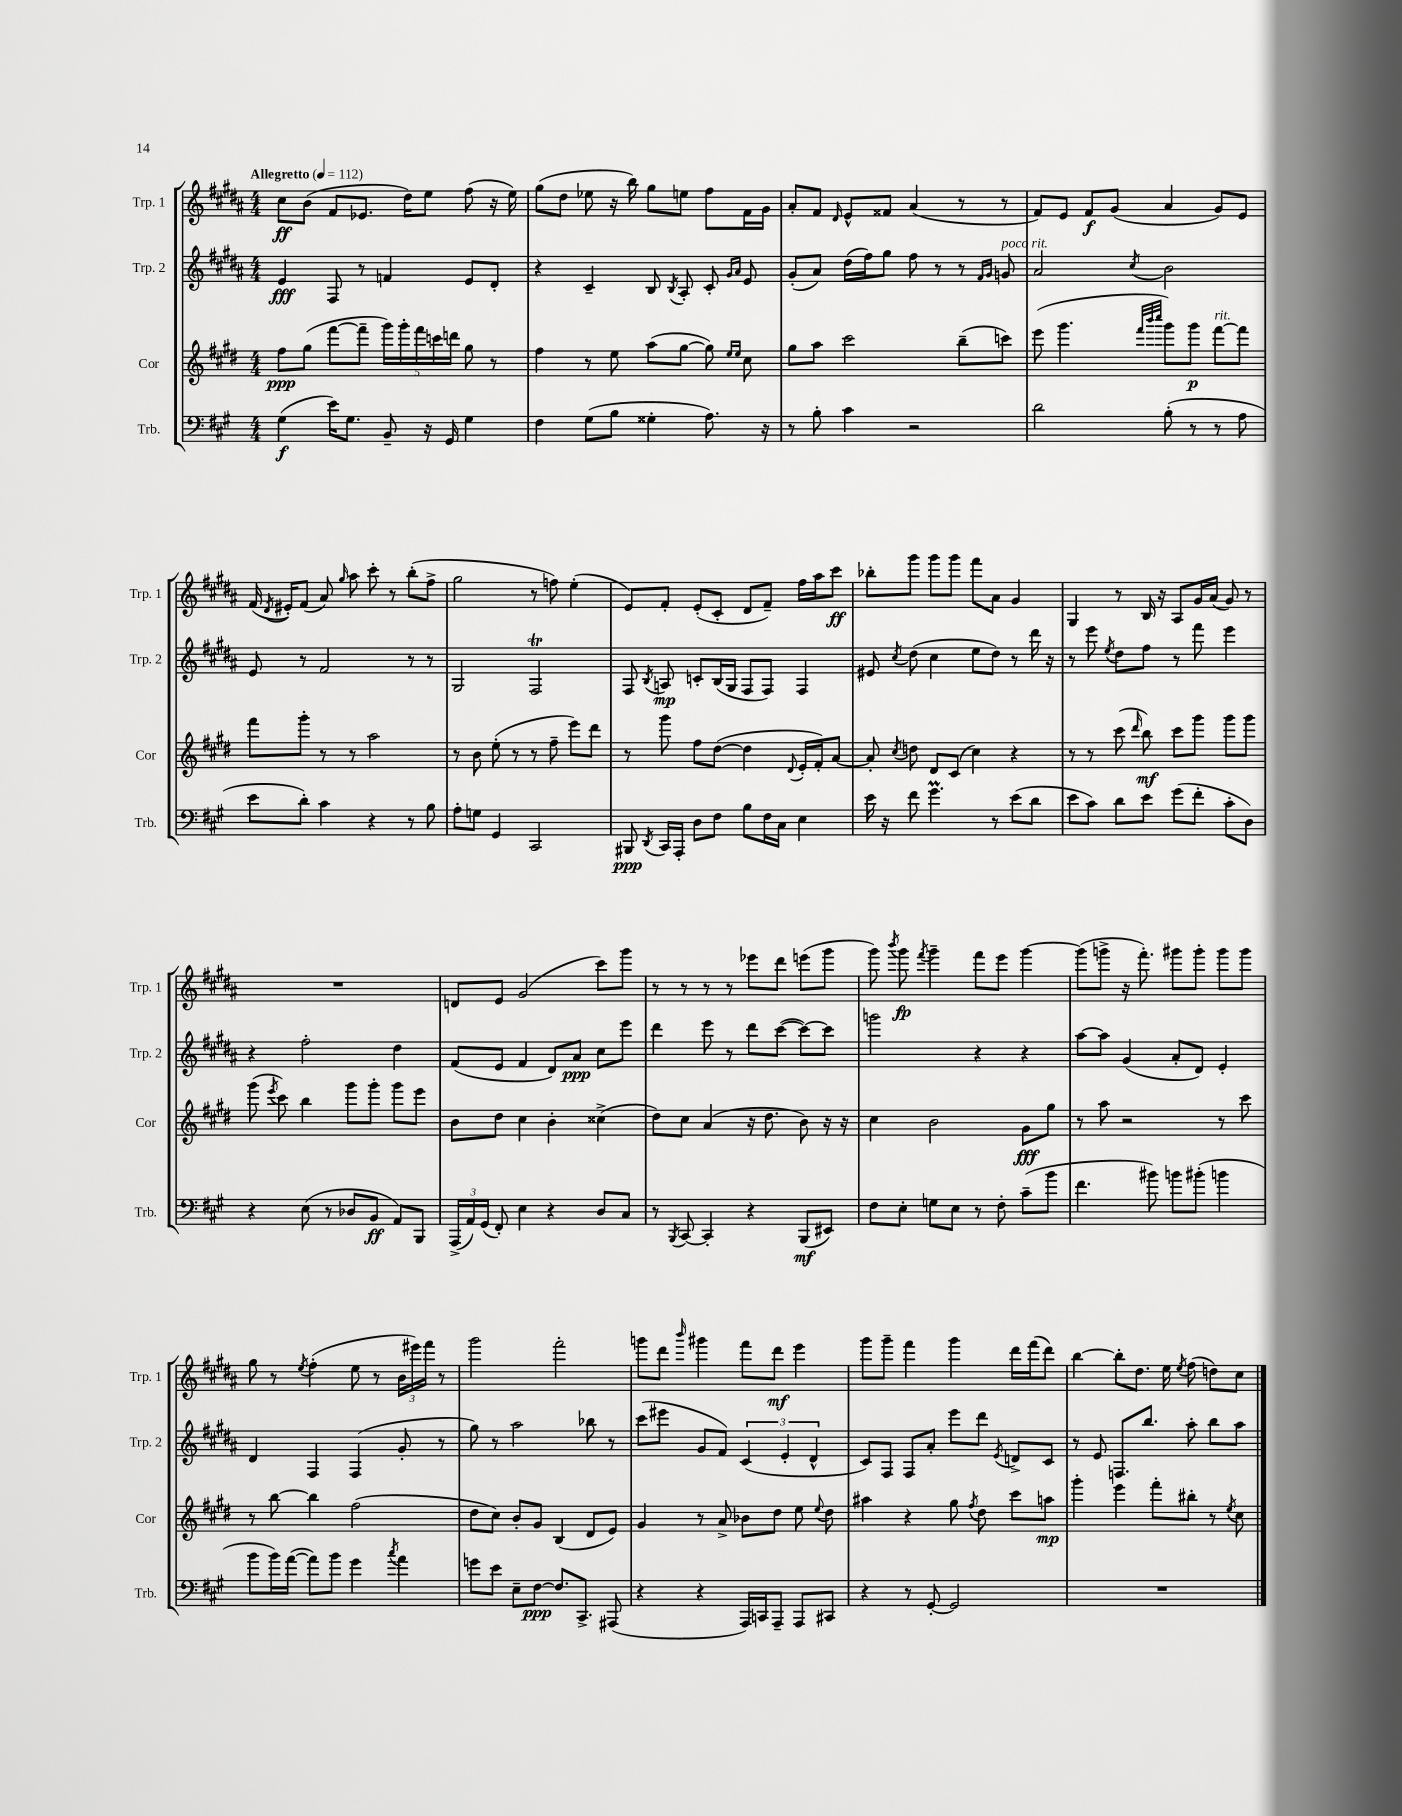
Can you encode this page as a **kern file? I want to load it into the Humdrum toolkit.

**kern	**dynam	**kern	**dynam	**kern	**dynam	**kern	**dynam
*part4	*part4	*part3	*part3	*part2	*part2	*part1	*part1
*staff4	*staff4	*staff3	*staff3	*staff2	*staff2	*staff1	*staff1
*I"Trb.	*	*I"Cor	*	*I"Trp. 2	*	*I"Trp. 1	*
*I'Trb.	*	*I'Cor	*	*I'Trp. 2	*	*I'Trp. 1	*
*clefF4	*	*clefG2	*	*clefG2	*	*clefG2	*
*k[f#c#g#]	*	*k[f#c#g#d#]	*	*k[f#c#g#d#a#]	*	*k[f#c#g#d#a#]	*
*M4/4	*	*M4/4	*	*M4/4	*	*M4/4	*
*MM112	*	*MM112	*	*MM112	*	*MM112	*
=1	=1	=1	=1	=1	=1	=1	=1
!	!	!	!	!	!	!LO:TX:a:B:t=Allegretto	!
(4G#\	f	8ff#\L	ppp	4e/	fff	8cc#\L	ff
.	.	(8gg#\J	.	.	.	(8b\J	.
16e\KL)	.	[8fff#\L	.	8F#/	.	8f#/L	.
8.G#\J	.	.	.	.	.	.	.
.	.	8fff#~\J]	.	8r	.	8.e-X/J	.
8BB~/	.	20ggg#\LL)	.	4fn/	.	.	.
.	.	20ggg#'\	.	.	.	.	.
.	.	.	.	.	.	16dd#\KL)	.
.	.	20fff#\	.	.	.	.	.
16r	.	.	.	.	.	8ee\J	.
.	.	20cccn\	.	.	.	.	.
16GG#/	.	.	.	.	.	.	.
.	.	20dddn\JJ	.	.	.	.	.
4G#\	.	8gg#\	.	8e/L	.	(8ff#\	.
.	.	8r	.	8d#'/J	.	16r	.
.	.	.	.	.	.	16ee\)	.
=2	=2	=2	=2	=2	=2	=2	=2
4F#\	.	4ff#\	.	4r	.	(8gg#\L	.
.	.	.	.	.	.	8dd#\J	.
(8G#\L	.	8r	.	4c#~/	.	8ee-X\	.
8B\J	.	8ee\	.	.	.	16r	.
.	.	.	.	.	.	16bb\)	.
4G##X'\	.	(8aa\L	.	8B/	.	8gg#\L	.
.	.	.	.	8qB/	.	.	.
.	.	[8gg#\J	.	8A#'/	.	8een\J	.
8.A\)	.	8gg#\])	.	8c#'/	.	8ff#\L	.
.	.	16qqee/LL	.	16qqg#/LL	.	.	.
.	.	16qqee/JJ	.	16qqa#/JJ	.	.	.
.	.	8cc#\	.	8e/	.	16f#\L	.
16r	.	.	.	.	.	16g#\JJ	.
=3	=3	=3	=3	=3	=3	=3	=3
8r	.	8gg#\L	.	(8g#'/L	.	8a#'/L	.
8B'\	.	8aa\J	.	8a#/J)	.	8f#/J	.
.	.	.	.	.	.	16qqd#/	.
4c#\	.	2ccc#\	.	(16dd#\LL	.	8e^^/L	.
.	.	.	.	16ff#\J)	.	.	.
.	.	.	.	8gg#\J	.	8f##X/J	.
2r	.	.	.	8ff#\	.	(4a#/	.
.	.	.	.	8r	.	.	.
.	.	(8bb~\L	.	8r	.	8r	.
.	.	.	.	16qqf#/LL	.	.	.
.	.	.	.	16qqg#/JJ	.	.	.
!	!	!	!	!LO:TX:a:i:t=poco rit.	!	!	!
.	.	8cccn\J)	.	8gn/	.	8r	.
=4	=4	=4	=4	=4	=4	=4	=4
2d\	.	(8eee\	.	2a#/	.	8f#/L)	.
.	.	4.ggg#\	.	.	.	8e/J	.
.	.	.	.	.	.	8f#/L	f
.	.	.	.	.	.	(8g#/J	.
.	.	32qqfff#/LLL	.	.	.	.	.
.	.	32qqbbb/	.	.	.	.	.
.	.	32qqcccc#/JJJ	.	8qcc#/	.	.	.
(8B'\	.	8ggg#\L)	.	2b\	.	4a#/	.
8r	.	8ggg#\J	p	.	.	.	.
!	!	!LO:TX:a:i:t=rit.	!	!	!	!	!
8r	.	[8fff#\L	.	.	.	8g#/L)	.
8A\	.	8fff#\J]	.	.	.	8e/J	.
!!LO:LB:g=z
=5	=5	=5	=5	=5	=5	=5	=5
8e\L	.	8fff#\L	.	8e/	.	(16f#/	.
.	.	.	.	.	.	8qd#/	.
.	.	.	.	.	.	16e#X'/KL)	.
8d'\J)	.	8ggg#'\J	.	8r	.	(8f#/J	.
4c#\	.	8r	.	2f#/	.	8a#/)	.
.	.	.	.	.	.	16qqgg#/	.
.	.	8r	.	.	.	8aa#\	.
4r	.	2aa\	.	.	.	8ccc#'\	.
.	.	.	.	.	.	8r	.
8r	.	.	.	8r	.	(8bb'\L	.
8B\	.	.	.	8r	.	8ff#^\J	.
=6	=6	=6	=6	=6	=6	=6	=6
8A'\L	.	8r	.	2G#/	.	2gg#\	.
8Gn\J	.	8b\	.	.	.	.	.
4GG#/	.	(8ee'\	.	.	.	.	.
.	.	8r	.	.	.	.	.
2CC#/	.	8r	.	2F#T/	.	8r	.
.	.	8ff#~\	.	.	.	8ffn\)	.
.	.	8eee\L)	.	.	.	(4ee'\	.
.	.	8ddd#\J	.	.	.	.	.
=7	=7	=7	=7	=7	=7	=7	=7
8BBB#X/	ppp	8r	.	8F#/	.	8e/L)	.
8qDD/	.	.	.	8qB/	.	.	.
16CC#/LL	.	8ggg#\	.	8An/	mp	8f#'/J	.
16AAA'/JJ	.	.	.	.	.	.	.
8D\L	.	8ff#\L	.	8cn'/L	.	(8e'/L	.
8F#\J	.	([8dd#\J	.	(16B/L	.	8c#'/J	.
.	.	.	.	16G#/JJ	.	.	.
8B\L	.	4dd#\]	.	8F#/L	.	8d#/L	.
16F#\L	.	.	.	8F#/J)	.	8f#~/J)	.
16C#\JJ	.	.	.	.	.	.	.
.	.	8qqd#/	.	.	.	.	.
4E\	.	16e'/LL	.	4F#/	.	16ff#\LL	.
.	.	16f#'/J)	.	.	.	16aa#\J	.
.	.	[8a/J	.	.	.	8ccc#\J	ff
=8	=8	=8	=8	=8	=8	=8	=8
16e\	.	8a'/]	.	8e#X/	.	8bb-X'\L	.
16r	.	.	.	.	.	.	.
.	.	8qcc#/	.	8qcc#/	.	.	.
8f#\	.	8ddn\	.	(8dd#\	.	8ggg#\J	.
4.g#m\	.	8d#/L	.	4cc#\	.	8ggg#\L	.
.	.	(8c#/J	.	.	.	8ggg#\J	.
.	.	4cc#\)	.	8ee\L	.	8fff#\L	.
8r	.	.	.	8dd#\J)	.	8a#\J	.
(8e\L	.	4r	.	8r	.	4g#/	.
8d\J	.	.	.	16ddd#\	.	.	.
.	.	.	.	16r	.	.	.
=9	=9	=9	=9	=9	=9	=9	=9
8e\L	.	8r	.	8r	.	4G#/	.
8c#\J)	.	8r	.	8eee\	.	.	.
.	.	.	.	8qee/	.	.	.
8d\L	.	(8ccc#\	.	8dd#\L	.	8r	.
.	.	16qqddd#/	.	.	.	.	.
8e\J	.	8bb\)	mf	8ff#\J	.	16B/	.
.	.	.	.	.	.	16r	.
(8g#\L	.	8ccc#\L	.	8r	.	8A#/L	.
8f#'\J	.	8ggg#\J	.	8fff#\	.	16g#/L	.
.	.	.	.	.	.	(16a#/JJ	.
8c#'\L	.	8ggg#\L	.	4eee\	.	8g#/)	.
8D\J)	.	8ggg#\J	.	.	.	8r	.
!!LO:LB:g=z
=10	=10	=10	=10	=10	=10	=10	=10
4r	.	(8ggg#\	.	4r	.	1r	.
.	.	8qeee/	.	.	.	.	.
.	.	8ccc#\)	.	.	.	.	.
(8E\	.	4bb\	.	2ff#'\	.	.	.
8r	.	.	.	.	.	.	.
8D-X/L	.	8ggg#\L	.	.	.	.	.
8BB/J	ff	8ggg#'\J	.	.	.	.	.
8AA/L)	.	8ggg#\L	.	4dd#\	.	.	.
8BBB/J	.	8eee\J	.	.	.	.	.
=11	=11	=11	=11	=11	=11	=11	=11
(24AAA^/LL	.	8b\L	.	(8f#/L	.	8dn/L	.
24AA/)	.	.	.	.	.	.	.
(24GG#/JJ	.	.	.	.	.	.	.
8FF#'/)	.	8dd#\J	.	8e/J	.	8e/J	.
4E\	.	4cc#\	.	4f#/	.	(2g#/	.
4r	.	4b'\	.	8d#/L)	.	.	.
.	.	.	.	8a#/J	ppp	.	.
8D/L	.	(4cc##X^\	.	8cc#\L	.	8ccc#\L)	.
8C#/J	.	.	.	8eee\J	.	8ggg#\J	.
=12	=12	=12	=12	=12	=12	=12	=12
8r	.	8dd#\L)	.	4ddd#\	.	8r	.
8qBBB/	.	.	.	.	.	.	.
[8CC#/	.	8cc#\J	.	.	.	8r	.
4CC#'/]	.	(4a/	.	8eee\	.	8r	.
.	.	.	.	8r	.	8r	.
4r	.	16r	.	8ddd#\L	.	8eee-X\L	.
.	.	8.dd#\	.	.	.	.	.
.	.	.	.	([8ccc#\J	.	8ddd#\J	.
(8BBB/L	mf	8b\)	.	8ccc#\L_)	.	(8eeen\L	.
8EE#X/J)	.	16r	.	8ccc#\J]	.	8ggg#\J	.
.	.	16r	.	.	.	.	.
=13	=13	=13	=13	=13	=13	=13	=13
8F#\L	.	4cc#\	.	2gggn\	.	8ggg#\)	.
.	.	.	.	.	.	8qbbb/	.
8E'\J	.	.	.	.	.	8ggg#\	fp
.	.	.	.	.	.	8qfff#/	.
8Gn\L	.	2b\	.	.	.	4ggg#~\	.
8E\J	.	.	.	.	.	.	.
8r	.	.	.	4r	.	8fff#\L	.
8F#'\	.	.	.	.	.	8eee\J	.
(8c#~\L	.	8g#\L	fff	4r	.	[4ggg#\	.
8b\J	.	8gg#\J	.	.	.	.	.
=14	=14	=14	=14	=14	=14	=14	=14
4.f#\	.	8r	.	[8aa#\L	.	(8ggg#\L]	.
.	.	8aa\	.	8aa#\J]	.	8gggn^\J	.
.	.	2r	.	(4g#/	.	16r	.
.	.	.	.	.	.	8.fff#'\)	.
8b#X\)	.	.	.	.	.	.	.
8bn\L	.	.	.	8a#'/L	.	8ggg#X\L	.
(8b#X'\J	.	.	.	8d#/J)	.	8ggg#'\J	.
4bn\	.	8r	.	4e'/	.	8ggg#\L	.
.	.	8ccc#\	.	.	.	8ggg#\J	.
!!LO:LB:g=z
=15	=15	=15	=15	=15	=15	=15	=15
8b\L	.	8r	.	4d#/	.	8gg#\	.
16b\L)	.	[8bb\	.	.	.	8r	.
([16a\JJ	.	.	.	.	.	.	.
.	.	.	.	.	.	8qee/	.
8a\L])	.	4bb\]	.	4F#/	.	(4ff#'\	.
8b\J	.	.	.	.	.	.	.
4g#\	.	(2ff#\	.	(4F#/	.	8ee\	.
.	.	.	.	.	.	8r	.
8qcc#/	.	.	.	.	.	.	.
4a\	.	.	.	8g#'/	.	24b\LL	.
.	.	.	.	.	.	24eee#X\)	.
.	.	.	.	.	.	24fff#\JJ	.
.	.	.	.	8r	.	8r	.
=16	=16	=16	=16	=16	=16	=16	=16
8gn\L	.	8dd#\L	.	8gg#\)	.	2ggg#\	.
8e\J	.	8cc#\J)	.	8r	.	.	.
8E~\L	.	8b'/L	.	2aa#\	.	.	.
[8F#\J	ppp	8g#/J	.	.	.	.	.
8.F#/L]	.	(4B/	.	.	.	2fff#'\	.
8.CC#^/J	.	.	.	.	.	.	.
.	.	8d#/L	.	8bb-X\	.	.	.
(8AAA#X/	.	8e/J)	.	8r	.	.	.
=17	=17	=17	=17	=17	=17	=17	=17
4r	.	4g#/	.	(8ccc#\L	.	8gggn\L	.
.	.	.	.	8eee#X\J	.	8ddd#\J	.
.	.	.	.	.	.	16qqbbb/	.
4r	.	8r	.	8g#/L	.	4ggg#X\	.
.	.	8a^/	.	8f#/J)	.	.	.
16AAA/LL)	.	8b-X\L	.	(6c#/	.	8fff#\L	.
16CCn/J	.	.	.	.	.	.	.
8AAA~/J	.	8dd#\J	.	.	.	8ddd#\J	mf
.	.	.	.	6e'/	.	.	.
8AAA/L	.	8ee\	.	.	.	4eee\	.
.	.	.	.	6d#^^/	.	.	.
.	.	8qqee/	.	.	.	.	.
8CC#X/J	.	8dd#\	.	.	.	.	.
=18	=18	=18	=18	=18	=18	=18	=18
4r	.	4aa#X\	.	8c#/L)	.	8ggg#\L	.
.	.	.	.	8F#/J	.	8ggg#~\J	.
8r	.	4r	.	8F#/L	.	4fff#\	.
[8GG#'/	.	.	.	8a#'/J	.	.	.
2GG#/]	.	8gg#\	.	8eee\L	.	4ggg#\	.
.	.	8qff#/	.	.	.	.	.
.	.	8dd#\	.	8ddd#\J	.	.	.
.	.	.	.	8qe/	.	.	.
.	.	8ccc#\L	.	8dn^/L	.	16ddd#\LL	.
.	.	.	.	.	.	(16fff#\J	.
.	.	8aan\J	mp	8c#/J	.	8ddd#\J)	.
=19	=19	=19	=19	=19	=19	=19	=19
1r	.	4ggg#'\	.	8r	.	[4bb\	.
.	.	.	.	8e/	.	.	.
.	.	4eee\	.	8.Fn/L	.	8bb'\L]	.
.	.	.	.	.	.	8.dd#\J	.
.	.	.	.	8.bb/J	.	.	.
.	.	8fff#'\L	.	.	.	.	.
.	.	.	.	.	.	16ee\	.
.	.	.	.	.	.	8qee/	.
.	.	8bb#X'\J	.	8aa#'\	.	(8ff#\	.
.	.	8r	.	8bb\L	.	8ddn\L)	.
.	.	8qee/	.	.	.	.	.
.	.	8cc#\	.	8aa#\J	.	8cc#\J	.
==	==	==	==	==	==	==	==
*-	*-	*-	*-	*-	*-	*-	*-
